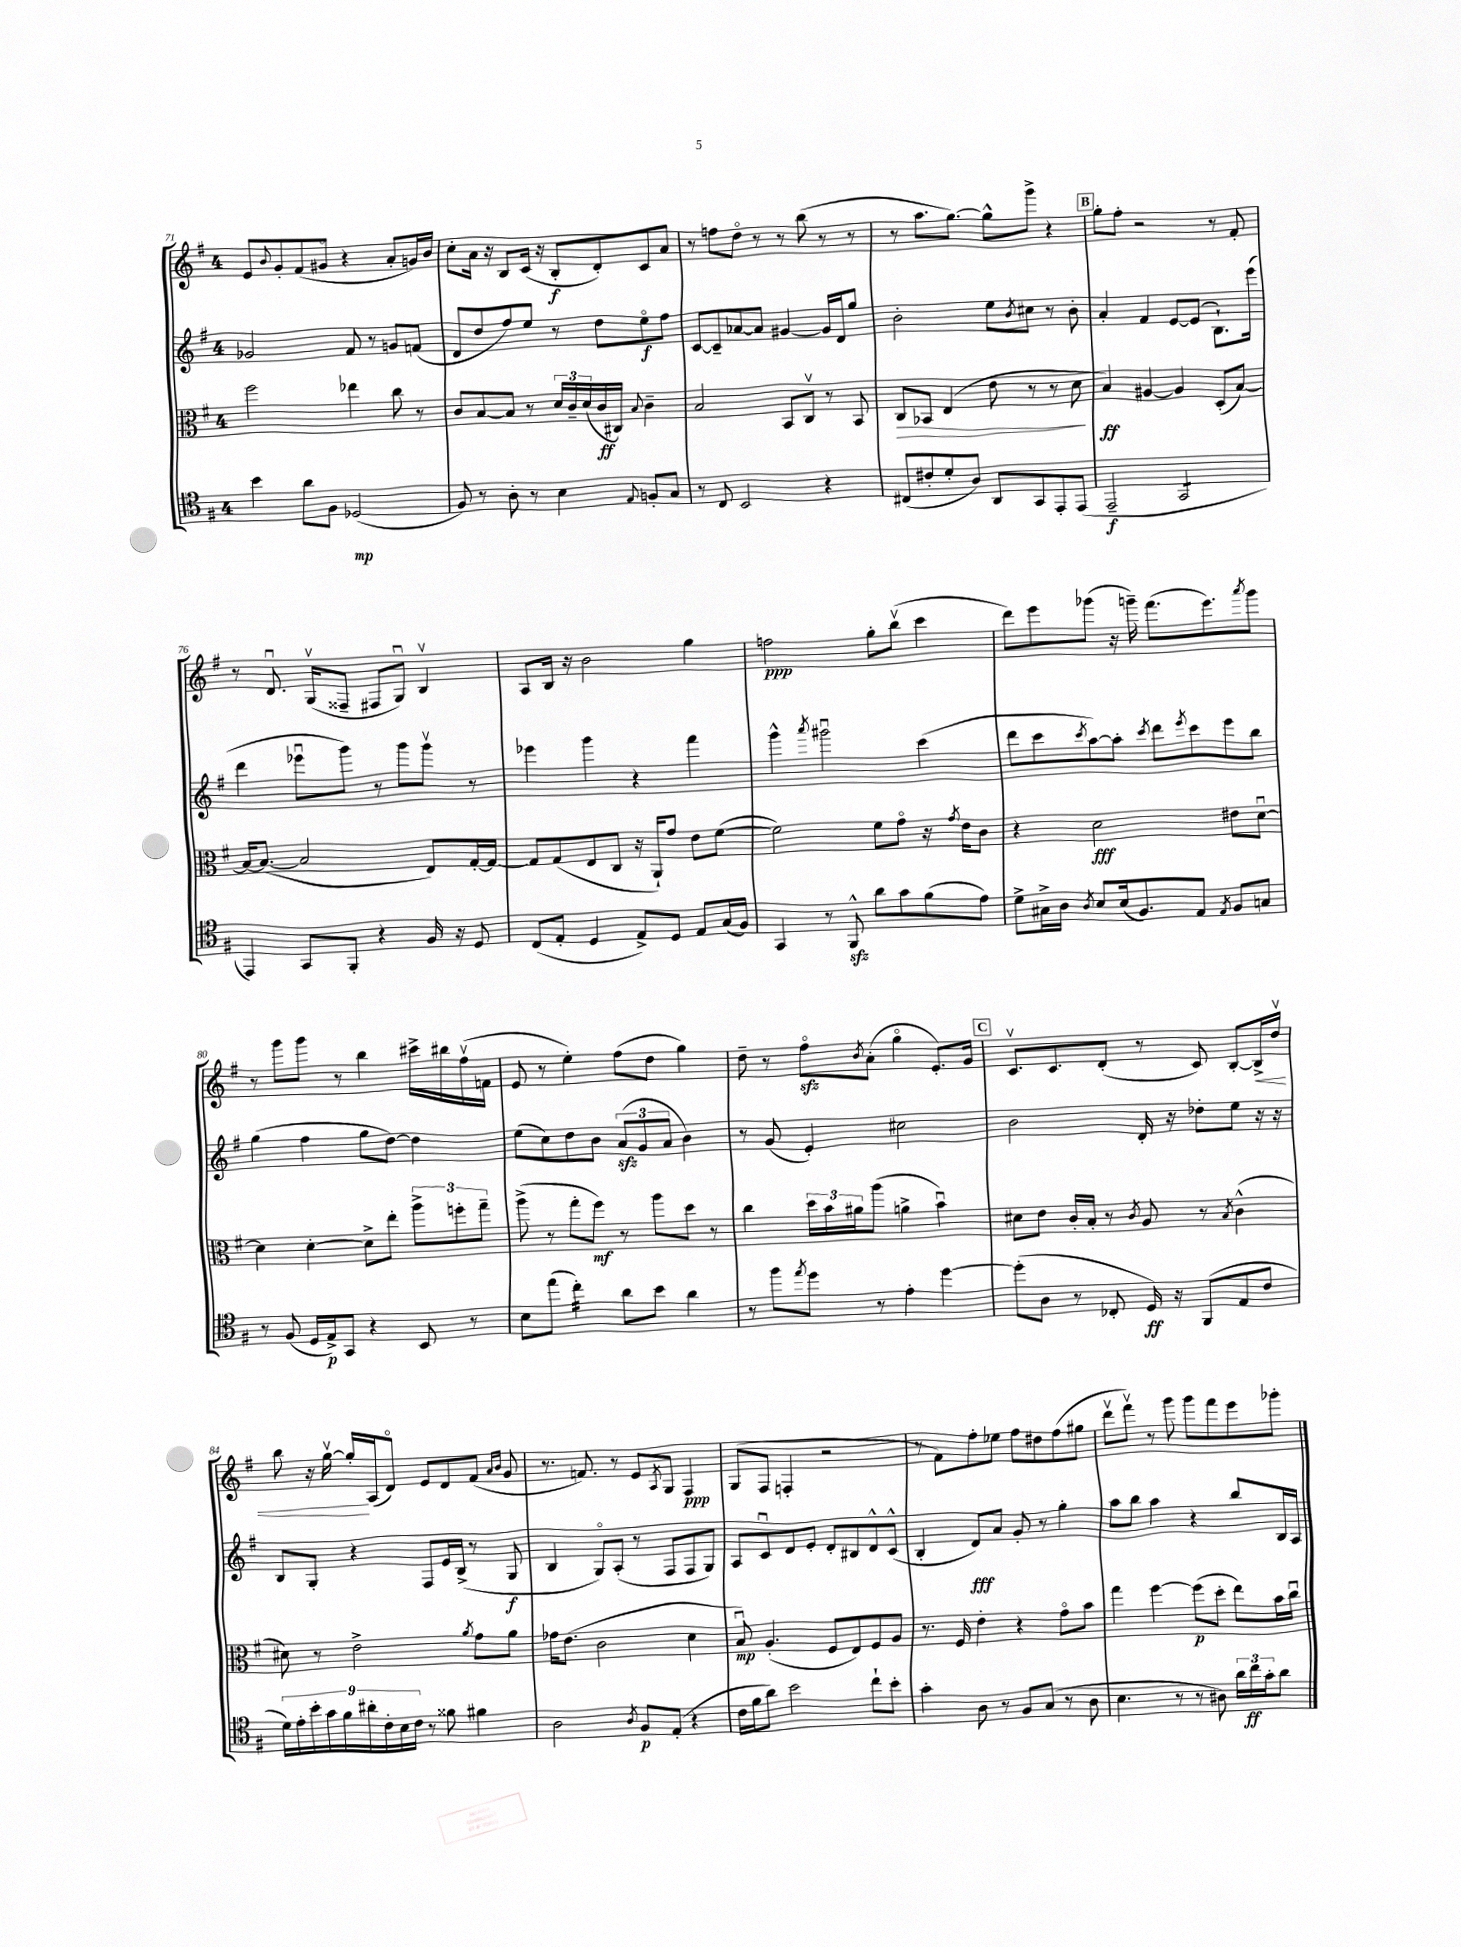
<<
\new StaffGroup <<
\new Staff = "s0" {
    \clef treble \key g \major \once \override Staff.TimeSignature.style = #'single-digit \time 4/4
    e'8 \appoggiatura { b'8 } g'8-. fis'8( gis'8\flageolet r4 a'8-. g'16) b'16 |
    c''8-. a'16 r16 b8 c'16( r16 b8-.\f d'8-.) c'8 a'8 |
    r8 f''8 d''8\flageolet r8 r8 b''8( r8 r8 |
    r8 a''8. g''8.~) g''8-^ g'''8-> r4 |
    \mark \markup { \box "B" } g''8-. fis''8-. r2 r8 fis'8-. |
    r8 d'8.\downbow g16\upbow( fisis8-- fis8 g8\downbow) b4\upbow |
    a8 b16 r16 b'2 g''4 |
    f''2\ppp g''8-. b''8\upbow( c'''4 |
    d'''8) e'''8 ges'''8( r16 g'''16--) fis'''8.( e'''8.) \acciaccatura { a'''8 } g'''8 |
    r8 g'''8 g'''8 r8 b''4 cis'''16-> bis''16 fis''16\upbow( f'16 |
    e'8 r8 e''4-.) fis''8( d''8 g''4) |
    d''8-- r8 fis''8\flageolet\sfz \acciaccatura { b'8 } a'8-.( g''4\flageolet e'8.-.) g'16 |
    \mark \markup { \box "C" } c'8.\upbow c'8. d'8-.( r8 c'8) b8~-. b16->\< d''16\upbow |
    b''8 r16 g''16~\upbow g''16-.\! a16( d'8\flageolet) e'8 d'8 fis'8( \grace { a'16 b'16 } g'8 |
    r8. f'8.) r8 e'8 \acciaccatura { a8 } g8 fis4\ppp |
    g8( fis8 f4-. r2 |
    r8 fis'8) fis''8-. ees''8 fis''8 dis''8 fis''8( gis''8 |
    d'''8\upbow fis'''8\upbow) r8 g'''8 g'''8 fis'''8 e'''8 ges'''8-. \bar "|." |
}
\new Staff = "s1" {
    \clef treble \key g \major \once \override Staff.TimeSignature.style = #'single-digit \time 4/4
    ges'2 fis'8 r8 g'8 f'8( |
    d'8 d''8 fis''8) e''8 r8 d''8 e''8\flageolet\f fis''8 |
    c'8~ c'8-- aes'8~ aes'8 gis'4~ gis'16 d'16 g''8 |
    b'2-. e''8 \acciaccatura { b'8 } cis''8 r8 b'8-. |
    \mark \markup { \box "B" } a'4-. fis'4 e'8~ e'8( b8.-!) e'''16( |
    d'''4 ees'''8\downbow g'''8) r8 g'''8 g'''8\upbow r8 |
    ees'''4 g'''4 r4 fis'''4 |
    g'''4-^ \acciaccatura { a'''8 } gis'''2\downbow c'''4( |
    d'''8 c'''8 \acciaccatura { c'''8 } a''8~) a''8-. \acciaccatura { c'''8 } d'''8 \acciaccatura { e'''8 } c'''8 e'''8 b''8 |
    g''4( fis''4 g''8 d''8~) d''4 |
    e''8( c''8) d''8 b'8 \tuplet 3/2 { a'8\sfz( g'8 a'8 } b'4) |
    r8 g'8( e'4-.) cis''2 |
    \mark \markup { \box "C" } b'2 d'16-. r16 des''8-. e''8 r16 r16 |
    b8 g8-. r4 fis8 e'16 b16->( r8 g8\f |
    b4 g8\flageolet) a8-.( r8 fis8 fis8 g8) |
    a8 c'8\downbow d'8 e'8-. d'8-. bis8 d'8-^ c'8-^( |
    b4-. d'8\fff) a'8 g'8-. r8 g''4-. |
    a''8 b''8 a''4 r4 b''8 b16 a16 \bar "|." |
}
\new Staff = "s2" {
    \clef alto \key g \major \once \override Staff.TimeSignature.style = #'single-digit \time 4/4
    fis''2 ees''4 c''8 r8 |
    c'8 b8~ b8 r8 \tuplet 3/2 { d'16 c'16-- d'16( } c'16\ff cis16) \appoggiatura { b8 } c'4-- |
    b2 b,8 c8\upbow r8 b,8 |
    c8\> bes,8 e4( e'8 r8 r8 d'8\! |
    \mark \markup { \box "B" } b4\ff) ais4~ ais4 d8-.( b8~) |
    b16~ b8.~( b2 e8) g16~-. g16~ |
    g8 g8( e8 c8 r16 a,16-!) g'8 e'8 fis'8~( |
    fis'2) fis'8 g'8\flageolet r16 \acciaccatura { g'8 } e'16 c'8 |
    r4 d'2\fff eis'8 d'8~\downbow |
    d'4 d'4~-. d'8-> e''8-. \tuplet 3/2 { a''8-> f''8-. g''8-- } |
    a''8->( r8 g''8-. fis''8\mf) r8 a''8 d''8 r8 |
    c''4 \tuplet 3/2 { d''16 b'16 ais'16 } a''8( a'4-> b'4\downbow) |
    \mark \markup { \box "C" } dis'8 e'8 c'16-. b16-. r8 \acciaccatura { c'8 } a8 r8 \acciaccatura { b8 } c'4-^( |
    dis'8) r8 e'2-> \acciaccatura { a'8 } g'8 a'8 |
    ges'16 e'8.( c'2 d'4 |
    b8\downbow\mp) a4.-.( fis8 e8) fis8 a8 |
    r8. fis16 e'4-. r4 g'8\flageolet b'8 |
    g''4 fis''4~ fis''8\p( d''8-. e''8) b'16 c''16\downbow \bar "|." |
}
\new Staff = "s3" {
    \clef tenor \key g \major \once \override Staff.TimeSignature.style = #'single-digit \time 4/4
    b'4 a'8 fis8 des2\mp( |
    fis8) r8 a8-. r8 b4 \appoggiatura { e8 } f8-. g8 |
    r8 c8 b,2 r4 |
    cis8( cis'8-. d'8-. a8) a,8 g,8 e,8-. e,8( |
    \mark \markup { \box "B" } e,2--\f g,2:8 |
    e,4) g,8 fis,8-. r4 fis16 r16 d8 |
    c8( e8-. d4 e8->) d8 e8 g16( fis16) |
    g,4 r8 fis,8-^\sfz a'8 g'8 fis'8( e'8) |
    d'8-> gis16-> a16 \acciaccatura { a8 } b8 b16( fis8.) e8 \acciaccatura { e8 } fis8 g8 |
    r8 fis8( d16 e16->\p) g,8 r4 b,8 r8 |
    b8 e''8( c''4:16-.) a'8 b'8 a'4 |
    r8 fis''8 \acciaccatura { e''8 } d''8 r8 e'4-. d''4~ |
    \mark \markup { \box "C" } d''8-.( a8 r8 ces8-. d16\ff) r16 fis,8( e8 c'8 |
    \tuplet 9/8 { d'16) e'16-. b'16-. g'16 fis'16 ais'16-. c'16-. b16 c'16 } r8 fisis'8 fis'4 |
    a2 \acciaccatura { a8 } fis8\p e8-.( r4 |
    c'16 fis'16 a'8) b'2 c''8-! b'8-. |
    g'4-. a8 r8 fis8 g8( r8 a8 |
    b4. r8 r8 ais8) \tuplet 3/2 { a'16 c''16\ff g'16-. } a'8 \bar "|." |
}
>>
>>
\layout { \context { \Score currentBarNumber = #71 } }
